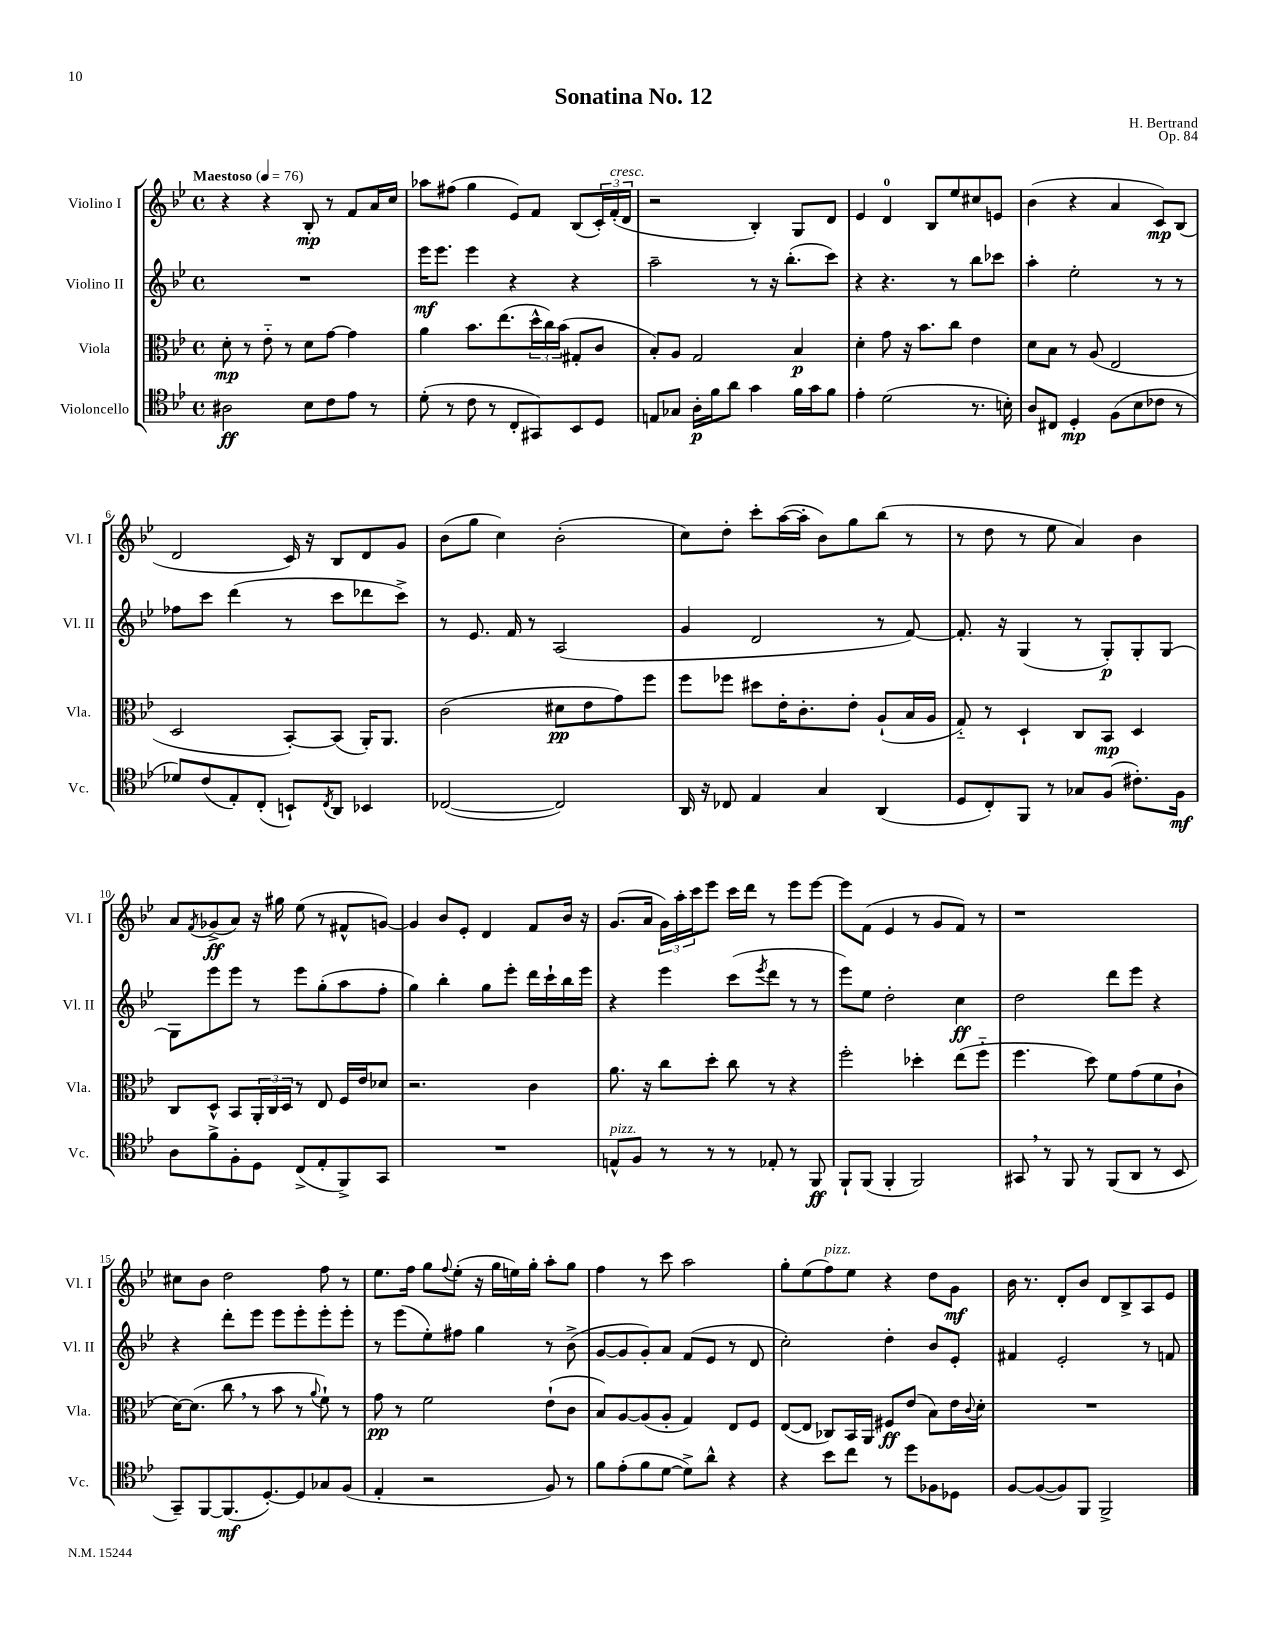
\header { title = "Sonatina No. 12" composer = "H. Bertrand" opus = "Op. 84" }
<<
\new StaffGroup <<
\new Staff = "s0" \with { instrumentName = "Violino I" shortInstrumentName = "Vl. I" } {
    \clef treble \key bes \major \defaultTimeSignature \time 4/4 \tempo "Maestoso" 4 = 76
    r4 r4 bes8-.\mp r8 f'8 a'16 c''16 |
    aes''8 fis''8( g''4 ees'8) f'8 bes8( \tuplet 3/2 { c'16-.) f'16-.^\markup { \italic "cresc." }( d'16 } |
    r2 bes4-.) g8 d'8 |
    ees'4 d'4-0 bes8 ees''8 cis''8 e'8 |
    bes'4( r4 a'4 c'8\mp) bes8( |
    d'2 c'16) r16 bes8 d'8 g'8 |
    bes'8( g''8 c''4) bes'2-.( |
    c''8) d''8-. c'''8-. a''16~( a''16-. bes'8) g''8 bes''8( r8 |
    r8 d''8 r8 ees''8 a'4) bes'4 |
    a'8 \acciaccatura { f'8 } ges'8->\ff( a'8) r16 gis''16 ees''8( r8 fis'8-^ g'8~) |
    g'4 bes'8 ees'8-. d'4 f'8 bes'16 r16 |
    g'8.( a'16 \tuplet 3/2 { g'16) a''16-. c'''16 } ees'''8 c'''16 d'''16 r8 ees'''8 ees'''8~ |
    ees'''8 f'8( ees'4 r8 g'8 f'8) r8 |
    r1 |
    cis''8 bes'8 d''2 f''8 r8 |
    ees''8. f''16 g''8 \appoggiatura { f''8 } ees''8-.( r16 g''16 e''16) g''16-. a''8-. g''8 |
    f''4 r8 c'''8 a''2 |
    g''8-. ees''8( f''8^\markup { \italic "pizz." }) ees''8 r4 d''8 g'8\mf |
    bes'16 r8. d'8-. bes'8 d'8 bes8-> a8 ees'8 \bar "|." |
}
\new Staff = "s1" \with { instrumentName = "Violino II" shortInstrumentName = "Vl. II" } {
    \clef treble \key bes \major \defaultTimeSignature \time 4/4
    R1 |
    ees'''16\mf ees'''8. ees'''4 r4 r4 |
    a''2-- r8 r16 bes''8.-.( c'''8) |
    r4 r4. r8 bes''8 ces'''8 |
    a''4-. ees''2-. r8 r8 |
    fes''8 c'''8 d'''4( r8 c'''8 des'''8 c'''8->) |
    r8 ees'8. f'16 r8 a2( |
    g'4 d'2 r8 f'8~) |
    f'8.-. r16 g4( r8 g8-.\p) g8-. g8~ |
    g8 ees'''8 ees'''8 r8 ees'''8 g''8-.( a''8 f''8-. |
    g''4) bes''4-. g''8 ees'''8-. d'''16 c'''16-! bes''16 ees'''16 |
    r4 ees'''4 c'''8( \acciaccatura { ees'''8 } d'''8 r8 r8 |
    ees'''8) ees''8 d''2-. c''4\ff |
    d''2 d'''8 ees'''8 r4 |
    r4 d'''8-. ees'''8 ees'''8 ees'''8-. ees'''8-. ees'''8-. |
    r8 ees'''8( ees''8-.) fis''8 g''4 r8 bes'8->( |
    g'8~ g'8 g'8-.) a'8 f'8( ees'8 r8 d'8 |
    c''2-.) d''4-. bes'8 ees'8-. |
    fis'4 ees'2-. r8 f'8 \bar "|." |
}
\new Staff = "s2" \with { instrumentName = "Viola" shortInstrumentName = "Vla." } {
    \clef alto \key bes \major \defaultTimeSignature \time 4/4
    d'8-.\mp r8 ees'8-_ r8 d'8 g'8~ g'4 |
    a'4 bes'8. ees''8.( \tuplet 3/2 { d''16-^ c''16) bes'16( } gis8-. c'8 |
    bes8-.) a8 g2 bes4\p |
    d'4-. g'8 r16 bes'8. c''8 ees'4 |
    d'8 bes8 r8 a8( ees2 |
    d2 bes,8~-.) bes,8( a,16-.) a,8. |
    c'2( dis'8\pp ees'8 g'8) f''8 |
    f''8 fes''8 dis''8 ees'16-. c'8.-. ees'8-. a8-!( bes16 a16 |
    g8-_) r8 d4-! c8 bes,8\mp d4 |
    c8 d8-^ bes,8 \tuplet 3/2 { a,16-. c16 d16 } r8 ees8 f16 ees'16 des'8 |
    r2. c'4 |
    a'8. r16 c''8 d''8-. c''8 r8 r4 |
    f''2-. des''4-. ees''8( f''8-_ |
    f''4. d''8) f'8 g'8( f'8 c'8-! |
    d'16~) d'8.( c''8 \breathe r8 bes'8 r8 \appoggiatura { a'8 } f'8-!) r8 |
    g'8\pp r8 f'2 ees'8-!( c'8 |
    bes8) a8~ a8( a8-. g4) ees8 f8 |
    ees8~( ees8 ces8) bes,16 a,16 fis8\ff ees'8( bes8) ees'16 \appoggiatura { c'8 } d'16-. |
    R1 \bar "|." |
}
\new Staff = "s3" \with { instrumentName = "Violoncello" shortInstrumentName = "Vc." } {
    \clef tenor \key bes \major \defaultTimeSignature \time 4/4
    ais2\ff bes8 c'8 ees'8 r8 |
    d'8-.( r8 c'8 r8 c8-. gis,8) bes,8 d8 |
    e8 ges8 a16-.\p f'16 a'8 g'4 f'16 g'16 f'8 |
    ees'4-. d'2( r8. b16-.) |
    a8 cis8 d4-.\mp f8( bes8 ces'8 r8 |
    des'8) c'8( ees8-.) c8-.( b,8-!) \acciaccatura { c8 } a,8 bes,4 |
    ces2~( ces2) |
    a,16 r16 ces8 ees4 g4 a,4( |
    d8 c8-.) f,8 r8 ges8 f8( cis'8.-.) f16\mf |
    a8 f'8-> f8-. d8 c8->( ees8-. f,8->) g,8 |
    R1 |
    e8-^^\markup { \italic "pizz." } f8 r8 r8 r8 ees8-. r8 f,8\ff |
    f,8-! f,8( f,4-. f,2) |
    gis,8 \breathe r8 f,8 r8 f,8( a,8 r8 bes,8 |
    g,8--) f,8~ f,8.\mf( d8.~-.) d8 ges8 f8( |
    ees4-. r2 f8) r8 |
    f'8 ees'8-.( f'8 d'8~ d'8->) a'8-^ r4 |
    r4 bes'8 c''8 r8 d''8 fes8 des8 |
    f8~ f8~( f8) f,8 f,2-> \bar "|." |
}
>>
>>
